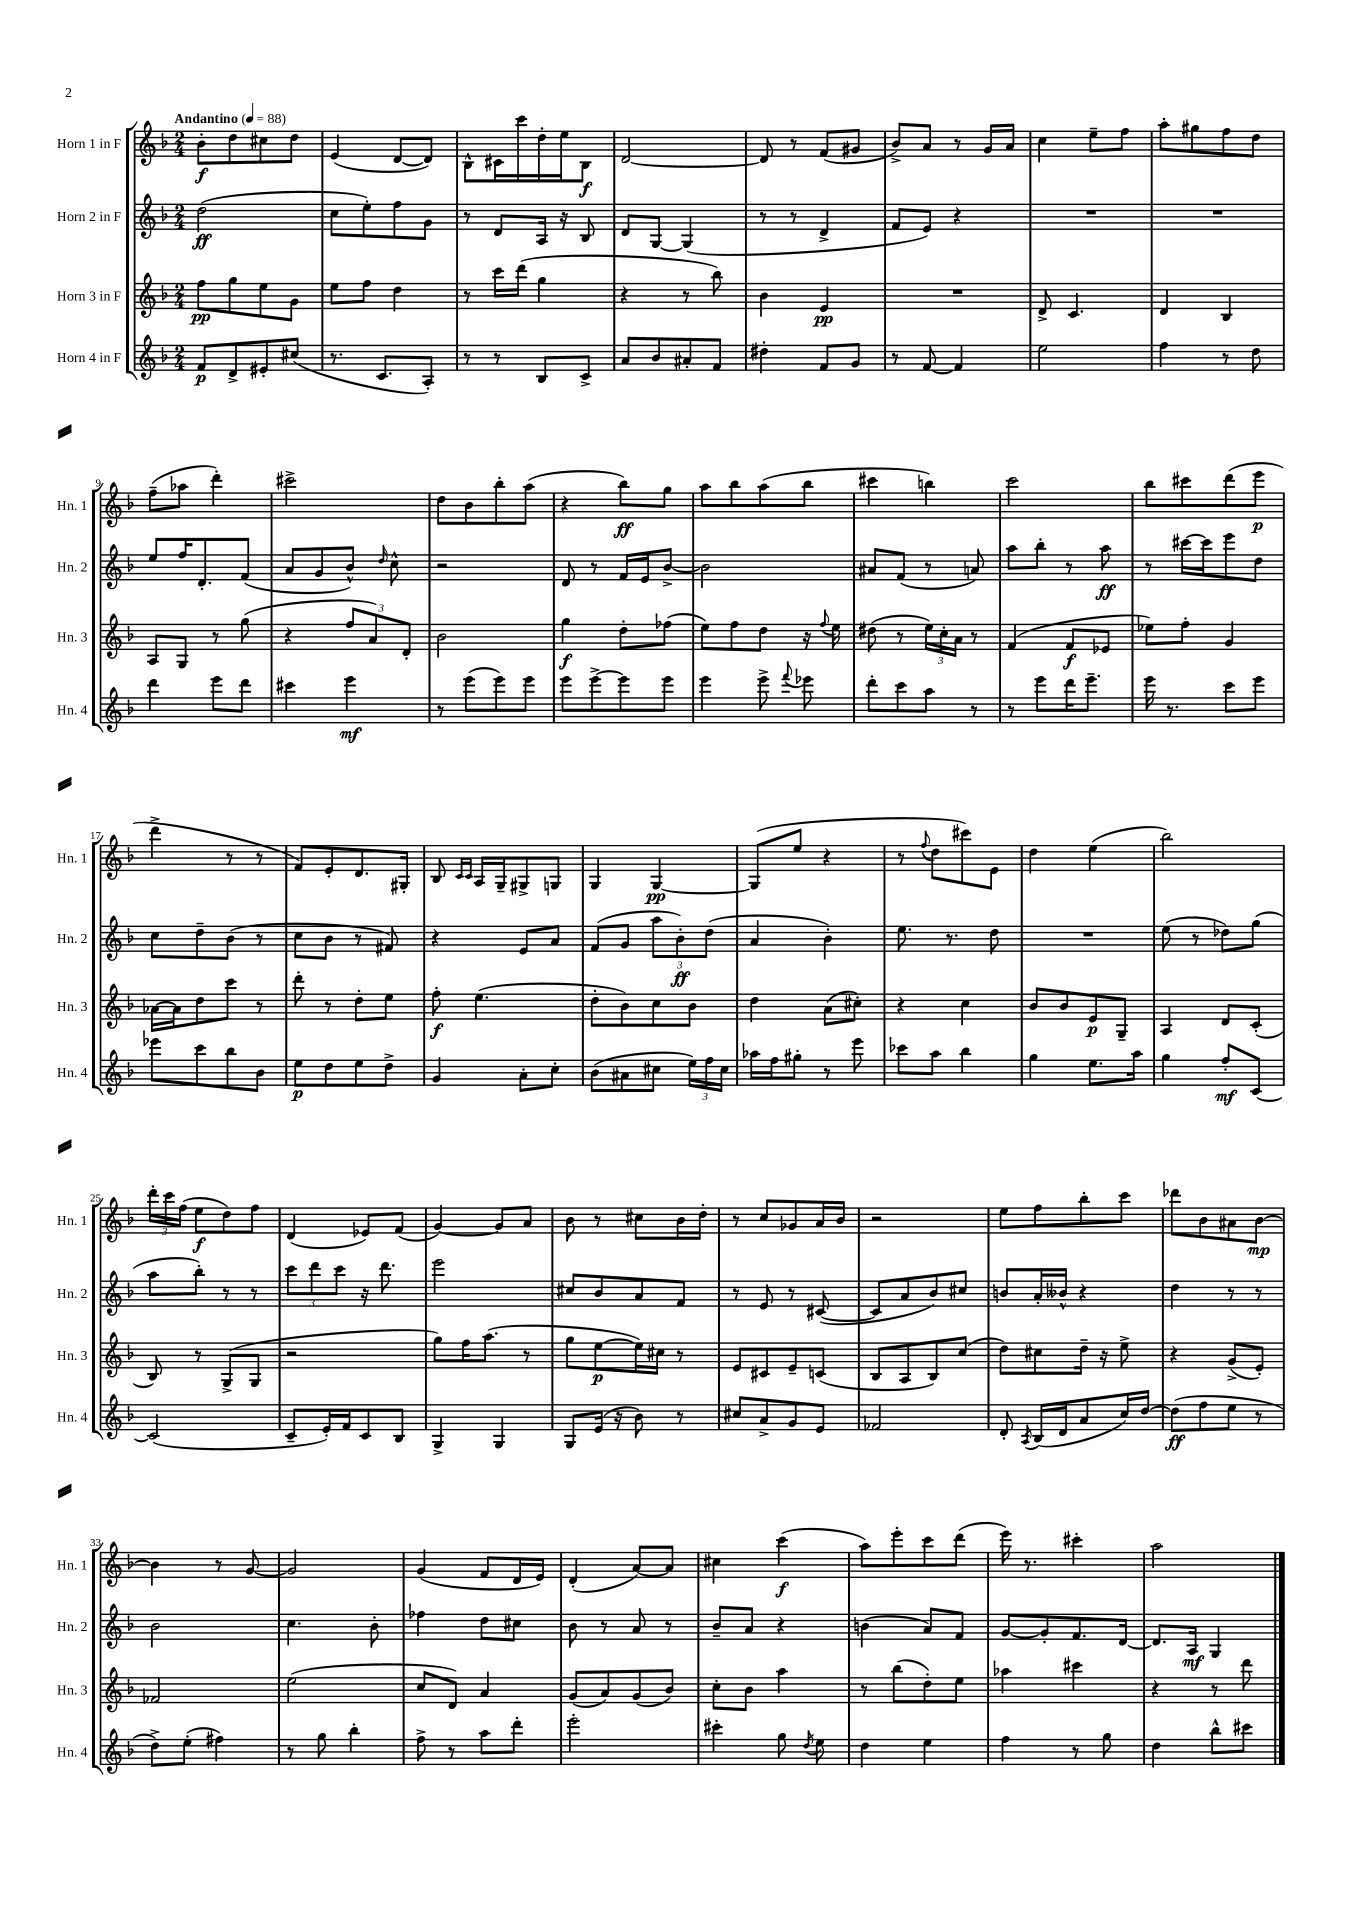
<<
\new StaffGroup <<
\new Staff = "s0" \with { instrumentName = "Horn 1 in F" shortInstrumentName = "Hn. 1" } {
    \clef treble \key f \major \numericTimeSignature \time 2/4 \tempo "Andantino" 4 = 88
    \autoBeamOff bes'8[-.\f d''8 cis''8 d''8] |
    e'4( d'8[~ d'8]) |
    bes8[-^ cis'16 c'''16 d''16-. e''16 bes8]\f |
    d'2~ |
    d'8 r8 f'8[( gis'8] |
    bes'8[->) a'8] r8 g'16[ a'16] |
    c''4 e''8[-- f''8] |
    a''8[-. gis''8 f''8 d''8] |
    f''8[--( aes''8] d'''4-.) |
    cis'''2-> |
    d''8[ bes'8 bes''8-. a''8]( |
    r4 bes''8[\ff) g''8] |
    a''8[ bes''8 a''8( bes''8] |
    cis'''4 b''4) |
    c'''2 |
    bes''8[ cis'''8 d'''8( e'''8]\p |
    d'''4-> r8 r8 |
    f'8[) e'8-. d'8. gis16]-. |
    bes8 \grace { c'16[ c'16] } a16[ g16-- gis8-> g8] |
    g4 g4~\pp |
    g8[( e''8] r4 |
    r8 \appoggiatura { f''8 } d''8[ cis'''8) e'8] |
    d''4 e''4( |
    bes''2) |
    \tuplet 3/2 { d'''16[-. c'''16 f''16]( } e''8[\f d''8) f''8] |
    d'4( ees'8[) f'8]( |
    g'4~) g'8[ a'8] |
    bes'8 r8 cis''8[ bes'16 d''16]-. |
    r8 c''8[ ges'8 a'16 bes'16] |
    r2 |
    e''8[ f''8 bes''8-. c'''8] |
    des'''8[ bes'8 ais'8 bes'8]~\mp |
    bes'4 r8 g'8~ |
    g'2 |
    g'4( f'8[ d'16 e'16]) |
    d'4-.( a'8[~) a'8] |
    cis''4 c'''4\f( |
    a''8[) e'''8-. c'''8 d'''8]( |
    e'''16) r8. cis'''4-. |
    a''2 \bar "|." |
}
\new Staff = "s1" \with { instrumentName = "Horn 2 in F" shortInstrumentName = "Hn. 2" } {
    \clef treble \key f \major \numericTimeSignature \time 2/4
    \autoBeamOff d''2\ff( |
    c''8[ e''8-.) f''8 g'8] |
    r8 d'8[ a16] r16 bes8 |
    d'8[ g8]~ g4( |
    r8 r8 d'4-> |
    f'8[ e'8]) r4 |
    R2 |
    R2 |
    e''8[ f''16 d'8.-. f'8]( |
    a'8[ g'8 bes'8]-^) \grace { d''16 } c''8-^ |
    r2 |
    d'8 r8 f'16[ e'16 bes'8]~-> |
    bes'2 |
    ais'8[ f'8]( r8 a'8) |
    a''8[ bes''8]-. r8 a''8\ff |
    r8 cis'''16[~ cis'''16 e'''8 d''8] |
    c''8[ d''8-- bes'8]( r8 |
    c''8[ bes'8] r8 fis'8) |
    r4 e'8[ a'8] |
    f'8[( g'8] \tuplet 3/2 { a''8[ bes'8-.\ff) d''8]( } |
    a'4 bes'4-.) |
    e''8. r8. d''8 |
    R2 |
    e''8( r8 des''8[) g''8]( |
    a''8[ bes''8]-.) r8 r8 |
    \tuplet 3/2 { c'''8[ d'''8 c'''8] } r16 d'''8. |
    e'''2 |
    cis''8[ bes'8 a'8 f'8] |
    r8 e'8 r8 cis'8~( |
    cis'8[ a'8 bes'8) cis''8] |
    b'8[ a'16-. beses'16]-^ r4 |
    d''4 r8 r8 |
    bes'2 |
    c''4. bes'8-. |
    fes''4 d''8[ cis''8] |
    bes'8 r8 a'8 r8 |
    bes'8[-- a'8] r4 |
    b'4( a'8[) f'8] |
    g'8[~ g'8-. f'8. d'16]~ |
    d'8.[ a16]\mf g4 \bar "|." |
}
\new Staff = "s2" \with { instrumentName = "Horn 3 in F" shortInstrumentName = "Hn. 3" } {
    \clef treble \key f \major \numericTimeSignature \time 2/4
    \autoBeamOff f''8[\pp g''8 e''8 g'8] |
    e''8[ f''8] d''4 |
    r8 c'''16[ d'''16]( g''4 |
    r4 r8 bes''8) |
    bes'4 e'4\pp |
    R2 |
    d'8-> c'4. |
    d'4 bes4 |
    a8[ g8] r8 g''8( |
    r4 \tuplet 3/2 { f''8[ a'8) d'8]-. } |
    bes'2 |
    g''4\f d''8[-. fes''8]( |
    e''8[) f''8 d''8] r16 \appoggiatura { f''8 } e''16 |
    dis''8( r8 \tuplet 3/2 { e''16[) c''16-. a'16] } r8 |
    f'4( f'8[\f ees'8] |
    ees''8[) f''8]-. g'4 |
    aes'16[~ aes'16 d''8 c'''8] r8 |
    d'''8-. r8 d''8[-. e''8] |
    f''8-.\f e''4.( |
    d''8[-. bes'8) c''8 bes'8] |
    d''4 a'8[( cis''8]-.) |
    r4 c''4 |
    bes'8[ bes'8 e'8\p g8]-- |
    a4 d'8[ c'8]-.( |
    bes8) r8 g8[->( g8] |
    r2 |
    g''8[) f''16 a''8.]( r8 |
    g''8[ e''8~\p e''16) cis''16] r8 |
    e'8[ cis'8 e'8-- c'8]( |
    bes8[ a8 bes8) c''8]( |
    d''8[) cis''8 d''16]-- r16 e''8-> |
    r4 g'8[->( e'8]-.) |
    fes'2 |
    e''2( |
    c''8[ d'8]) a'4 |
    g'8[( a'8) g'8( bes'8]) |
    c''8[-. bes'8] a''4 |
    r8 bes''8[( d''8-.) e''8] |
    aes''4 cis'''4 |
    r4 r8 d'''8 \bar "|." |
}
\new Staff = "s3" \with { instrumentName = "Horn 4 in F" shortInstrumentName = "Hn. 4" } {
    \clef treble \key f \major \numericTimeSignature \time 2/4
    \autoBeamOff f'8[\p d'8-> eis'8-. cis''8]( |
    r8. c'8.[ a8]-.) |
    r8 r8 bes8[ c'8]-> |
    a'8[ bes'8 ais'8-. f'8] |
    dis''4-. f'8[ g'8] |
    r8 f'8~ f'4 |
    e''2 |
    f''4 r8 d''8 |
    d'''4 e'''8[ d'''8] |
    cis'''4 e'''4\mf |
    r8 e'''8[( e'''8) e'''8] |
    e'''8[ e'''8~-> e'''8 e'''8] |
    e'''4 e'''8-> \appoggiatura { f'''8 } ees'''8 |
    d'''8[-. c'''8 a''8] r8 |
    r8 e'''8[ d'''16 e'''8.]-- |
    e'''16 r8. c'''8[ e'''8] |
    ees'''8[ c'''8 bes''8 bes'8] |
    e''8[\p d''8 e''8 d''8]-> |
    g'4 a'8[-. c''8]-. |
    bes'8[( ais'8 cis''8] \tuplet 3/2 { e''16[) f''16 cis''16] } |
    aes''16[ f''16 gis''8]-. r8 e'''8 |
    ces'''8[ a''8] bes''4 |
    g''4 e''8.[ a''16] |
    g''4 f''8[-.\mf c'8]~ |
    c'2( |
    c'8[-- e'16-.) f'16 c'8 bes8] |
    g4-> g4 |
    g8[ e'16]( r16 bes'8) r8 |
    cis''8[ a'8-> g'8 e'8] |
    fes'2 |
    d'8-. \acciaccatura { a8 } bes16[( d'16 a'8 c''16) d''16]~ |
    d''8[\ff( f''8 e''8] r8 |
    d''8[->) e''8]-.( fis''4) |
    r8 g''8 bes''4-. |
    f''8-> r8 a''8[ d'''8]-. |
    e'''2-. |
    cis'''4-. g''8 \acciaccatura { d''8 } e''8 |
    d''4 e''4 |
    f''4 r8 g''8 |
    d''4 bes''8[-^ cis'''8] \bar "|." |
}
>>
>>
